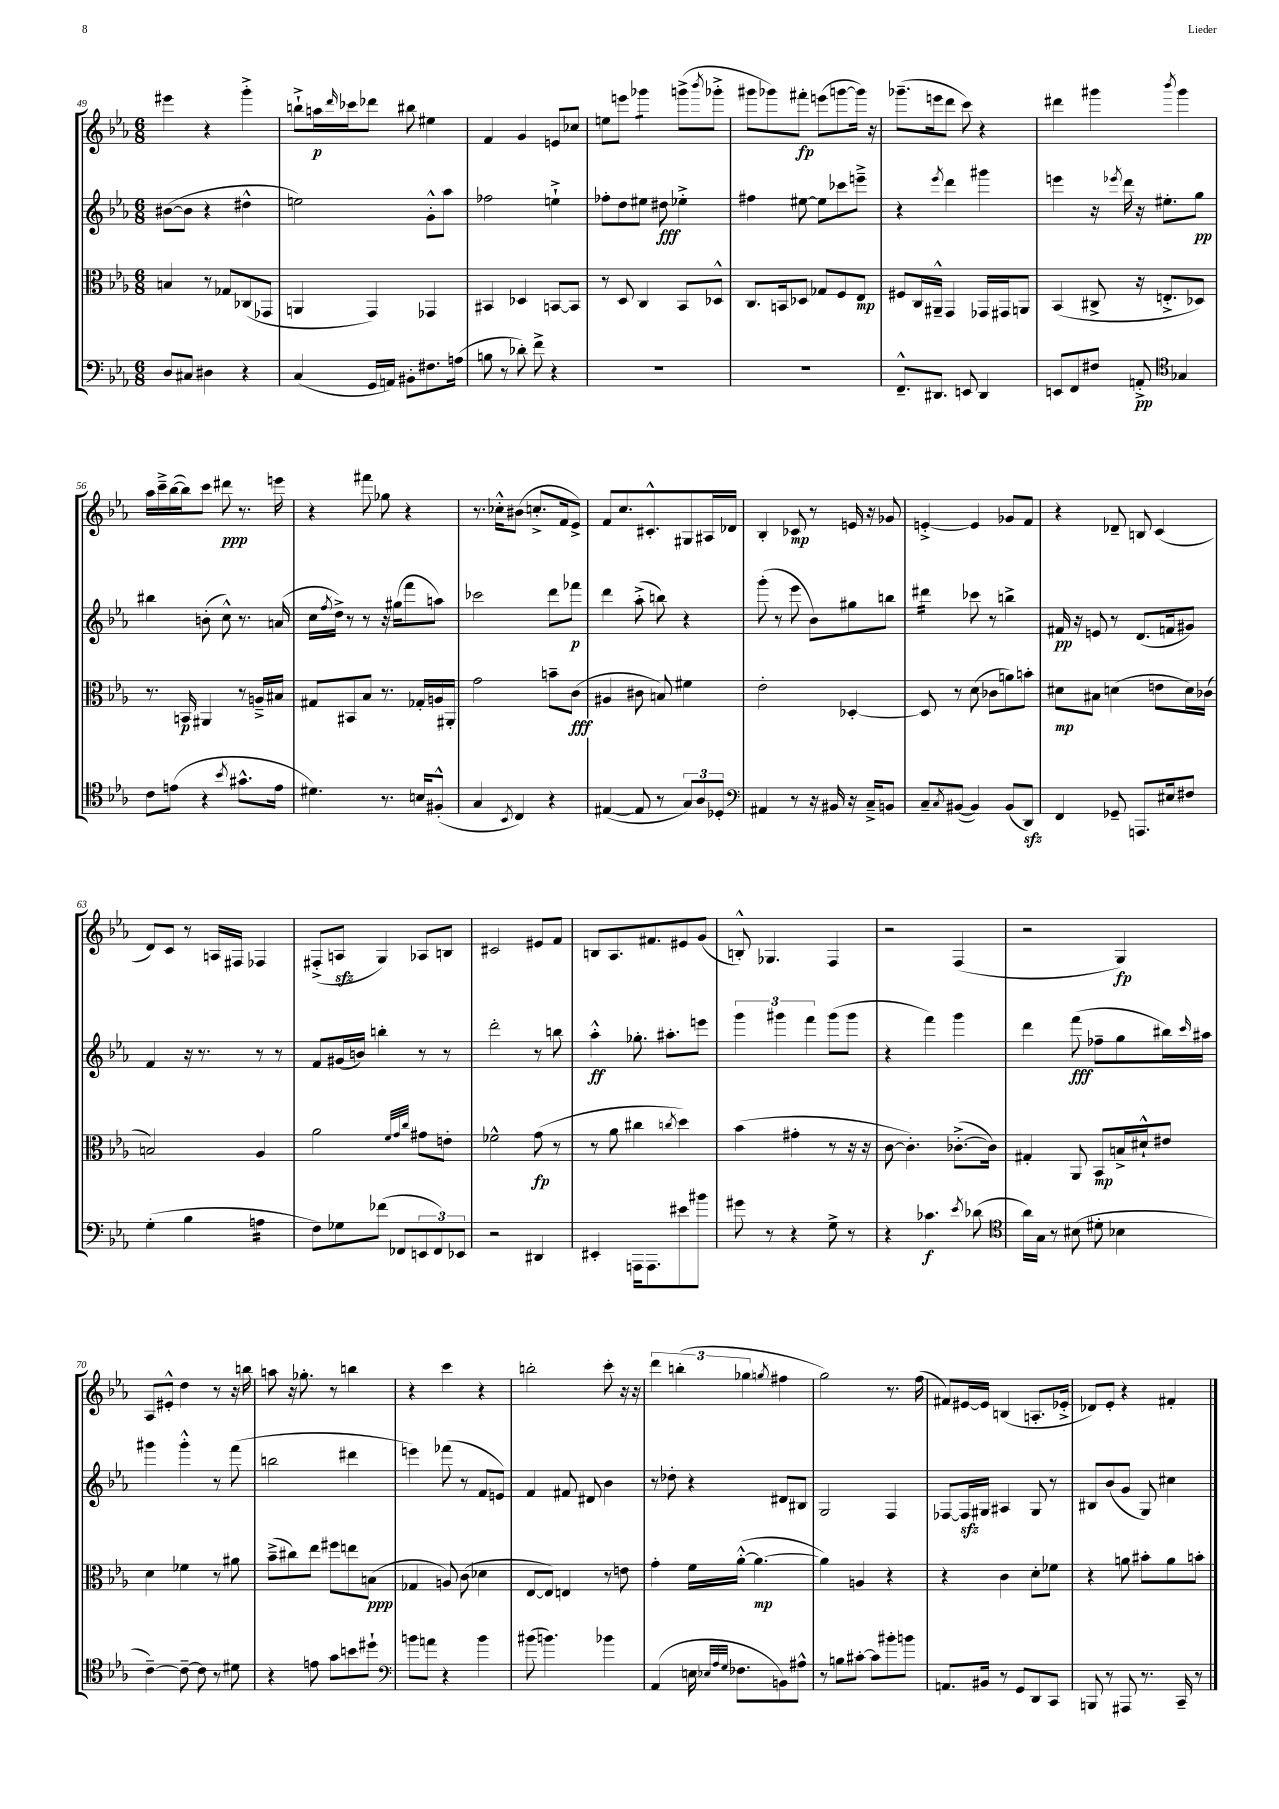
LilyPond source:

<<
\new StaffGroup <<
\new Staff = "s0" {
    \clef treble \key ees \major \numericTimeSignature \time 6/8
    eis'''4 r4 g'''4-.-> |
    b''8-!-> a''16\p \grace { d'''16 } ces'''16 des'''8 bis''8 eis''4 |
    f'4 g'4 e'8 ces''8 |
    e''8 e'''8 ges'''4:8 g'''8->( \acciaccatura { bes'''8 } ges'''8-.-> |
    gis'''8 ges'''8) fis'''8-.\fp e'''8( g'''8~ g'''16) r16 |
    ges'''8.--( e'''16 d'''8 c'''8) r4 |
    dis'''4 gis'''4 \acciaccatura { bes'''8 } gis'''4 |
    aes''16 c'''16---> bes''16~( bes''16) c'''8 dis'''8\ppp r8. e'''16 |
    r4 fis'''8 ges''8 r4 |
    r8. ces''16-.-^ bis'8( c''8.-.-> f'16 ees'8->) |
    f'8 c''8. cis'8.-.-^ gis8 ais16 des'16 |
    bes4-. ces'8\mp r8 e'16 r16 ges'8 |
    e'4~-.-> e'4 ges'8 f'8 |
    r4 des'8-- b8 c'4( |
    d'8) c'8 r8 a16 fis16 fes4 |
    fis8-.->( a8\sfz g4) aes8 b8 |
    cis'2 eis'8 f'8 |
    b8 aes8. fis'8. eis'8 g'8( |
    b8-.-^) ges4. f4 |
    r2 f4( |
    r2 g4\fp) |
    aes8 eis'8-.-^ d''4 r8 r16 b''16 |
    a''8 r16 ges''8.-. r8 b''4 |
    r4 c'''4 r4 |
    b''2-. c'''8-. r16 r16 |
    \tuplet 3/2 { d'''4 b''4-.( ges''4 } \acciaccatura { g''8 } fis''4 |
    g''2) r8. f''16( |
    fis'8) eis'16~ eis'16 b4( a8.-. ees'16-.-> |
    des'8) ees'8-. r4 fis'4-. \bar "|." |
}
\new Staff = "s1" {
    \clef treble \key ees \major \numericTimeSignature \time 6/8
    bis'8~( bis'8 r4 dis''4-^ |
    e''2) g'8-.-^ aes''8 |
    fes''2 e''4-!-> |
    fes''8-. d''8 eis''8 dis''8\fff ees''4-.-> |
    fis''4 eis''8~ eis''8 ces'''8 e'''8---> |
    r4 \acciaccatura { ees'''8 } d'''4 gis'''4 |
    e'''4 r16 \acciaccatura { ees'''8 } d'''16 r16 eis''8.-. g''8\pp |
    bis''4 b'8-.( c''8-^) r8. a'16( |
    c''16 \acciaccatura { f''8 } d''16->) r8 r8 r16 gis''16( f'''8 a''8) |
    ces'''2 d'''8 fes'''8\p |
    d'''4 aes''8-.->( b''8) r4 |
    g'''8-.( r8 ees'''8 bes'8) gis''8 b''8 |
    dis'''4:16 ces'''8 r8 b''4-> |
    fis'16\pp r16 e'8 r8 d'8.( f'16 gis'8) |
    f'4 r16 r8. r8 r8 |
    f'8 gis'16( b'16) b''4-. r8 r8 |
    d'''2-. r8 b''8 |
    aes''4-.-^\ff ges''8.-. ais''8.-. e'''8 |
    \tuplet 3/2 { g'''4 gis'''4 f'''4 } gis'''8( gis'''8 |
    r4 f'''4) g'''4 |
    d'''4 f'''8\fff( fes''8-- g''8 bis''16) \grace { c'''16 } ais''16 |
    gis'''4 gis'''4-.-^ r8 f'''8( |
    b''2 dis'''4 |
    e'''4) fes'''8( r8 f'8 e'8) |
    f'4 fis'8 dis'8 bes'4 |
    r8 des''8-. r4 dis'8 bis8 |
    g2 f4 |
    fes8~ fes16\sfz gis16 ais4 gis8 r8 |
    bis8 bes'8( g'8 g8) cis''4 \bar "|." |
}
\new Staff = "s2" {
    \clef alto \key ees \major \numericTimeSignature \time 6/8
    b4 r8 ges8 ces8( ges,8 |
    a,4 g,4) ges,4 |
    bis,4 des4 b,8~ b,8 |
    r8 d8 c4 bes,8 des8-^ |
    c8. b,16 des8 ges8 f8 ees8\mp |
    fis8 c16 ais,16---^ g,4 ges,16 gis,16 a,8 |
    bes,4( cis8-> r16 e8.-.-> des8) |
    r8. b,16\p ais,4 r8 a16---> bis16 |
    gis8 bis,8 bes8 r8. ges16-. a16 ais,16-. |
    g'2 b'8-- c'8\fff( |
    ais4 cis'8 b8) fis'4 |
    ees'2-. des4~-. |
    des8 r8 d'8( ces'8 a'8) b'8-. |
    dis'8\mp bis8 d'4( e'8 d'16) ces'16( |
    b2) aes4 |
    aes'2 \grace { f'32 g'32 c''32 } gis'8 e'8-. |
    fes'2-^ g'8\fp( r8 |
    r8 aes'8 cis''4 \acciaccatura { c''8 } d''4) |
    bes'4( gis'4-. r8 r16 r16 |
    c'8~ c'4.-.) ces'8.~-.->( ces'16) |
    gis4-. aes,8 bes,8\mp b16-> dis'16-!-^ eis'8 |
    d'4 fes'4 r8 ais'8 |
    bes'8--->( cis''8) ees''8 fis''8 e''8 b8\ppp( |
    ges4 a8) c'8( des'4 |
    ees8~ ees8) e4 r8 e'8 |
    g'4-. f'16 aes'16~-.-^( aes'4.~\mp |
    aes'4) a4 r4 |
    r4 c'4 d'8-. fes'8 |
    r4 a'8 bis'8-. a'8 b'8-. \bar "|." |
}
\new Staff = "s3" {
    \clef bass \key ees \major \numericTimeSignature \time 6/8
    d8 cis8 dis4 r4 |
    c4( g,16 a,16) bis,8-. fis8. a16( |
    b8 r8 des'8-.) f'8-> r4 |
    R2. |
    R2. |
    f,8.---^ dis,8. e,8 dis,4 |
    e,8 f,8 fis8 a,8-.->\pp \clef tenor ges4 |
    c'8 e'8( r4 \acciaccatura { bes'8 } gis'8.-^ e'16 |
    dis'4.) r8. b16 fis8-.-^( |
    g4 \acciaccatura { bes,8 } c4) r4 |
    eis4~( eis8 r8 \tuplet 3/2 { g8) aes8 des8-. } |
    \clef bass ais,4 r8 r16 bis,16 r16 c16---> b,8 |
    c8-- \acciaccatura { c8 } bis,8~( bis,4) bis,8( d,8\sfz) |
    f,4 ges,8-- a,,8. eis16 fis8 |
    g4-.( bes4 a4:16 |
    f8) ges8 fes'8( fes,8 \tuplet 3/2 { e,8 fes,8) ees,8 } |
    r2 dis,4 |
    eis,4-. a,,16 a,,8. eis'8 bis'8 |
    gis'8 r8 r4 g8-> r8 |
    r4 ces'4.\f \acciaccatura { ees'8 } des'8( |
    \clef tenor aes'16) g16 r8 bis8( dis'8-. bes4 |
    c'4~--) c'8~-- c'8 r8 dis'8 |
    r4 e'8 g'8 b'8 dis''8-! |
    \clef bass b'8 a'8 r4 b'4 |
    bis'8( b'4.) bes'4 |
    aes,4( e16 \grace { ees32 aes32 g32 } fes8. b,8) ais8-^ |
    r8 b8 cis'8~-. cis'8 bis'8-. b'8 |
    a,8. bis,16 r8 g,8 d,8 c,8 |
    b,,8 r8 ais,,8 r8. c,16-- r8 \bar "|." |
}
>>
>>
\layout { \context { \Score currentBarNumber = #49 } }
